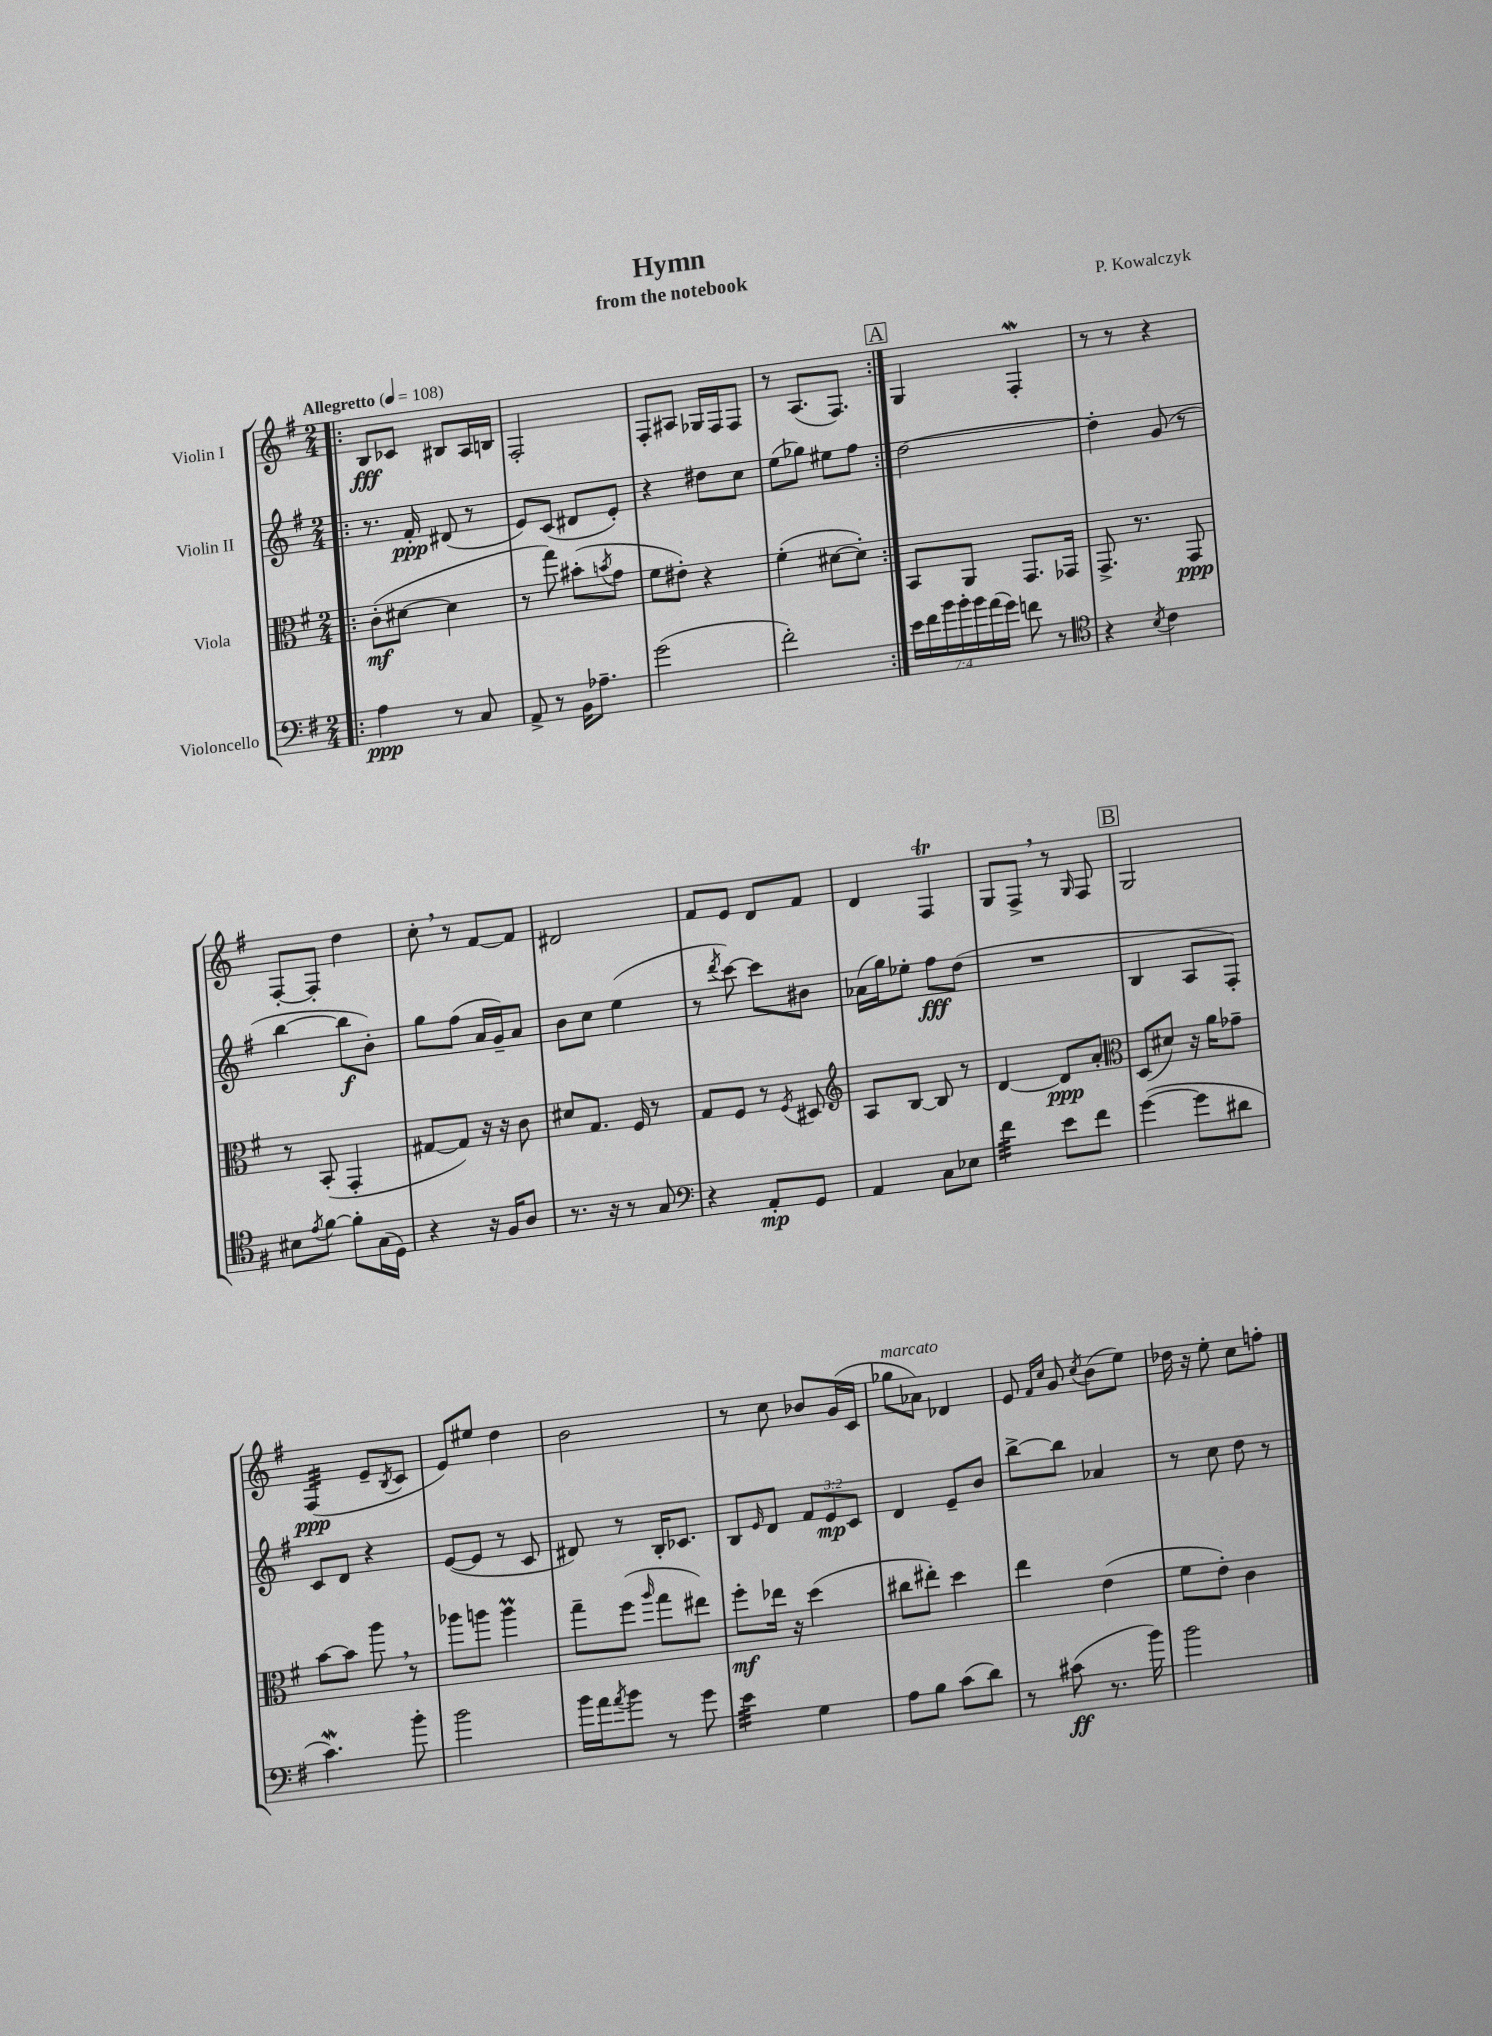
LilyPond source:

\header { title = "Hymn" composer = "P. Kowalczyk" subtitle = "from the notebook" }
<<
\new StaffGroup <<
\new Staff = "s0" \with { instrumentName = "Violin I" } {
    \clef treble \key g \major \numericTimeSignature \time 2/4 \tempo "Allegretto" 4 = 108
    \repeat volta 2 { \bar ".|:" b8\fff ces'8 bis8 a16 b16 |
    fis2-. |
    fis8-. ais8 ges16 fis16 fis8 |
    r8 a8.( fis8.) | }
    \mark \markup { \box "A" } g4 fis4-.\mordent |
    r8 r8 r4 |
    fis8~-. fis8-. d''4 |
    c''8-. \breathe r8 fis'8~ fis'8 |
    dis'2 |
    fis'8 e'8 d'8 fis'8 |
    d'4 fis4\trill |
    g8 fis8-> \breathe r8 \grace { g16 } fis8 |
    \mark \markup { \box "B" } g2 |
    fis4:32\ppp( e'8-- \acciaccatura { b8 } c'8 |
    e'8) eis''8 d''4 |
    b'2 |
    r8 c''8 bes'8 g'16( c'16 |
    ges''8^\markup { \italic "marcato" } aes'8) des'4 |
    e'8 \grace { fis'16 c''16 } g'8 \acciaccatura { c''8 } b'8( e''8) |
    des''16 r16 e''8-. c''8 f''8-. \bar "|." |
}
\new Staff = "s1" \with { instrumentName = "Violin II" } {
    \clef treble \key g \major \numericTimeSignature \time 2/4 \override Staff.TupletNumber.text = #tuplet-number::calc-fraction-text
    \repeat volta 2 { \bar ".|:" r8. fis'16-.\ppp dis'8( r8 |
    e'8) c'8( dis'8 e'8-.) |
    r4 dis''8 c''8 |
    e''8( ges''8) eis''8 fis''8 | }
    \mark \markup { \box "A" } d''2~ |
    d''4-. g'8( r8 |
    b''4~ b''8\f b'8-.) |
    g''8 fis''8( a'16 g'16--) a'8 |
    b'8 c''8 e''4( |
    r8 \acciaccatura { d'''8 } c'''8~) c'''8 bis'8 |
    aes'16( g''16) ees''8-. fis''8\fff d''8( |
    R2 |
    \mark \markup { \box "B" } b4 a8 fis8-.) |
    c'8 d'8 r4 |
    e'8~( e'8 r8 c'8 |
    dis'8) r8 b16-. ces'8. |
    b8 \grace { e'16 } d'8 \tuplet 3/2 { fis'8 e'8\mp c'8 } |
    d'4 e'8-- b'8 |
    b''8~-> b''8 aes'4 |
    r8 c''8 d''8 r8 \bar "|." |
}
\new Staff = "s2" \with { instrumentName = "Viola" } {
    \clef alto \key g \major \numericTimeSignature \time 2/4
    \repeat volta 2 { \bar ".|:" c'8-.\mf( dis'8~ dis'4 |
    r8 g''8) bis'8-.( \acciaccatura { b'8 } g'8 |
    fis'8 eis'8-.) r4 |
    fis'4-.( dis'8~ dis'8-.) | }
    \mark \markup { \box "A" } b,8 a,8 g,8. ges,16 |
    g,8.-> r8. g,8\ppp |
    r8 b,8-.( g,4-. |
    gis8~ gis8) r16 r16 c'8 |
    dis'8 g8. fis16 r8 |
    g8 fis8 r8 \acciaccatura { fis8 } dis8 |
    \clef treble a8 b8~ b8 r8 |
    d'4~ d'8\ppp a'8-. |
    \mark \markup { \box "B" } \clef alto d8( dis'8) r16 a'16 ges'8-- |
    b'8~ b'8 a''8 \breathe r8 |
    aes''8 a''8 a''4\prall |
    g''8-- fis''8( \grace { a''16 } g''8 eis''8) |
    fis''8-.\mf ees''16 r16 d''4( |
    cis''8 eis''8-.) d''4 |
    e''4 e'4( |
    fis'8 e'8-.) c'4 \bar "|." |
}
\new Staff = "s3" \with { instrumentName = "Violoncello" } {
    \clef bass \key g \major \numericTimeSignature \time 2/4 \override Staff.TupletNumber.text = #tuplet-number::calc-fraction-text
    \repeat volta 2 { \bar ".|:" a4\ppp r8 c8 |
    a,8-> r8 b,16 aes8.-- |
    g'2( |
    fis'2-.) | }
    \mark \markup { \box "A" } \tuplet 7/4 { e'16 fis'16 b'16 b'16-. b'16 a'16( g'16) } f'8 r8 |
    \clef tenor r4 \acciaccatura { b8 } c'4 |
    bis8 \acciaccatura { e'8 } fis'8~ fis'8-. g16( d16) |
    r4 r16 fis16 a8 |
    r8. r16 r8 g8 |
    \clef bass r4 a,8-.\mp g,8 |
    a,4 c8 ees8 |
    fis'4:32 e'8 fis'8 |
    \mark \markup { \box "B" } g'4~( g'8 dis'8 |
    c'4.\mordent) b'8-. |
    b'2 |
    b'16 a'16 \acciaccatura { a'8 } b'8 r8 g'8 |
    e'4:32 g4 |
    a8 b8 c'8( d'8) |
    r8 cis'8\ff( r8. b'16) |
    b'2 \bar "|." |
}
>>
>>
\layout { \context { \Score \remove "Bar_number_engraver" } }
